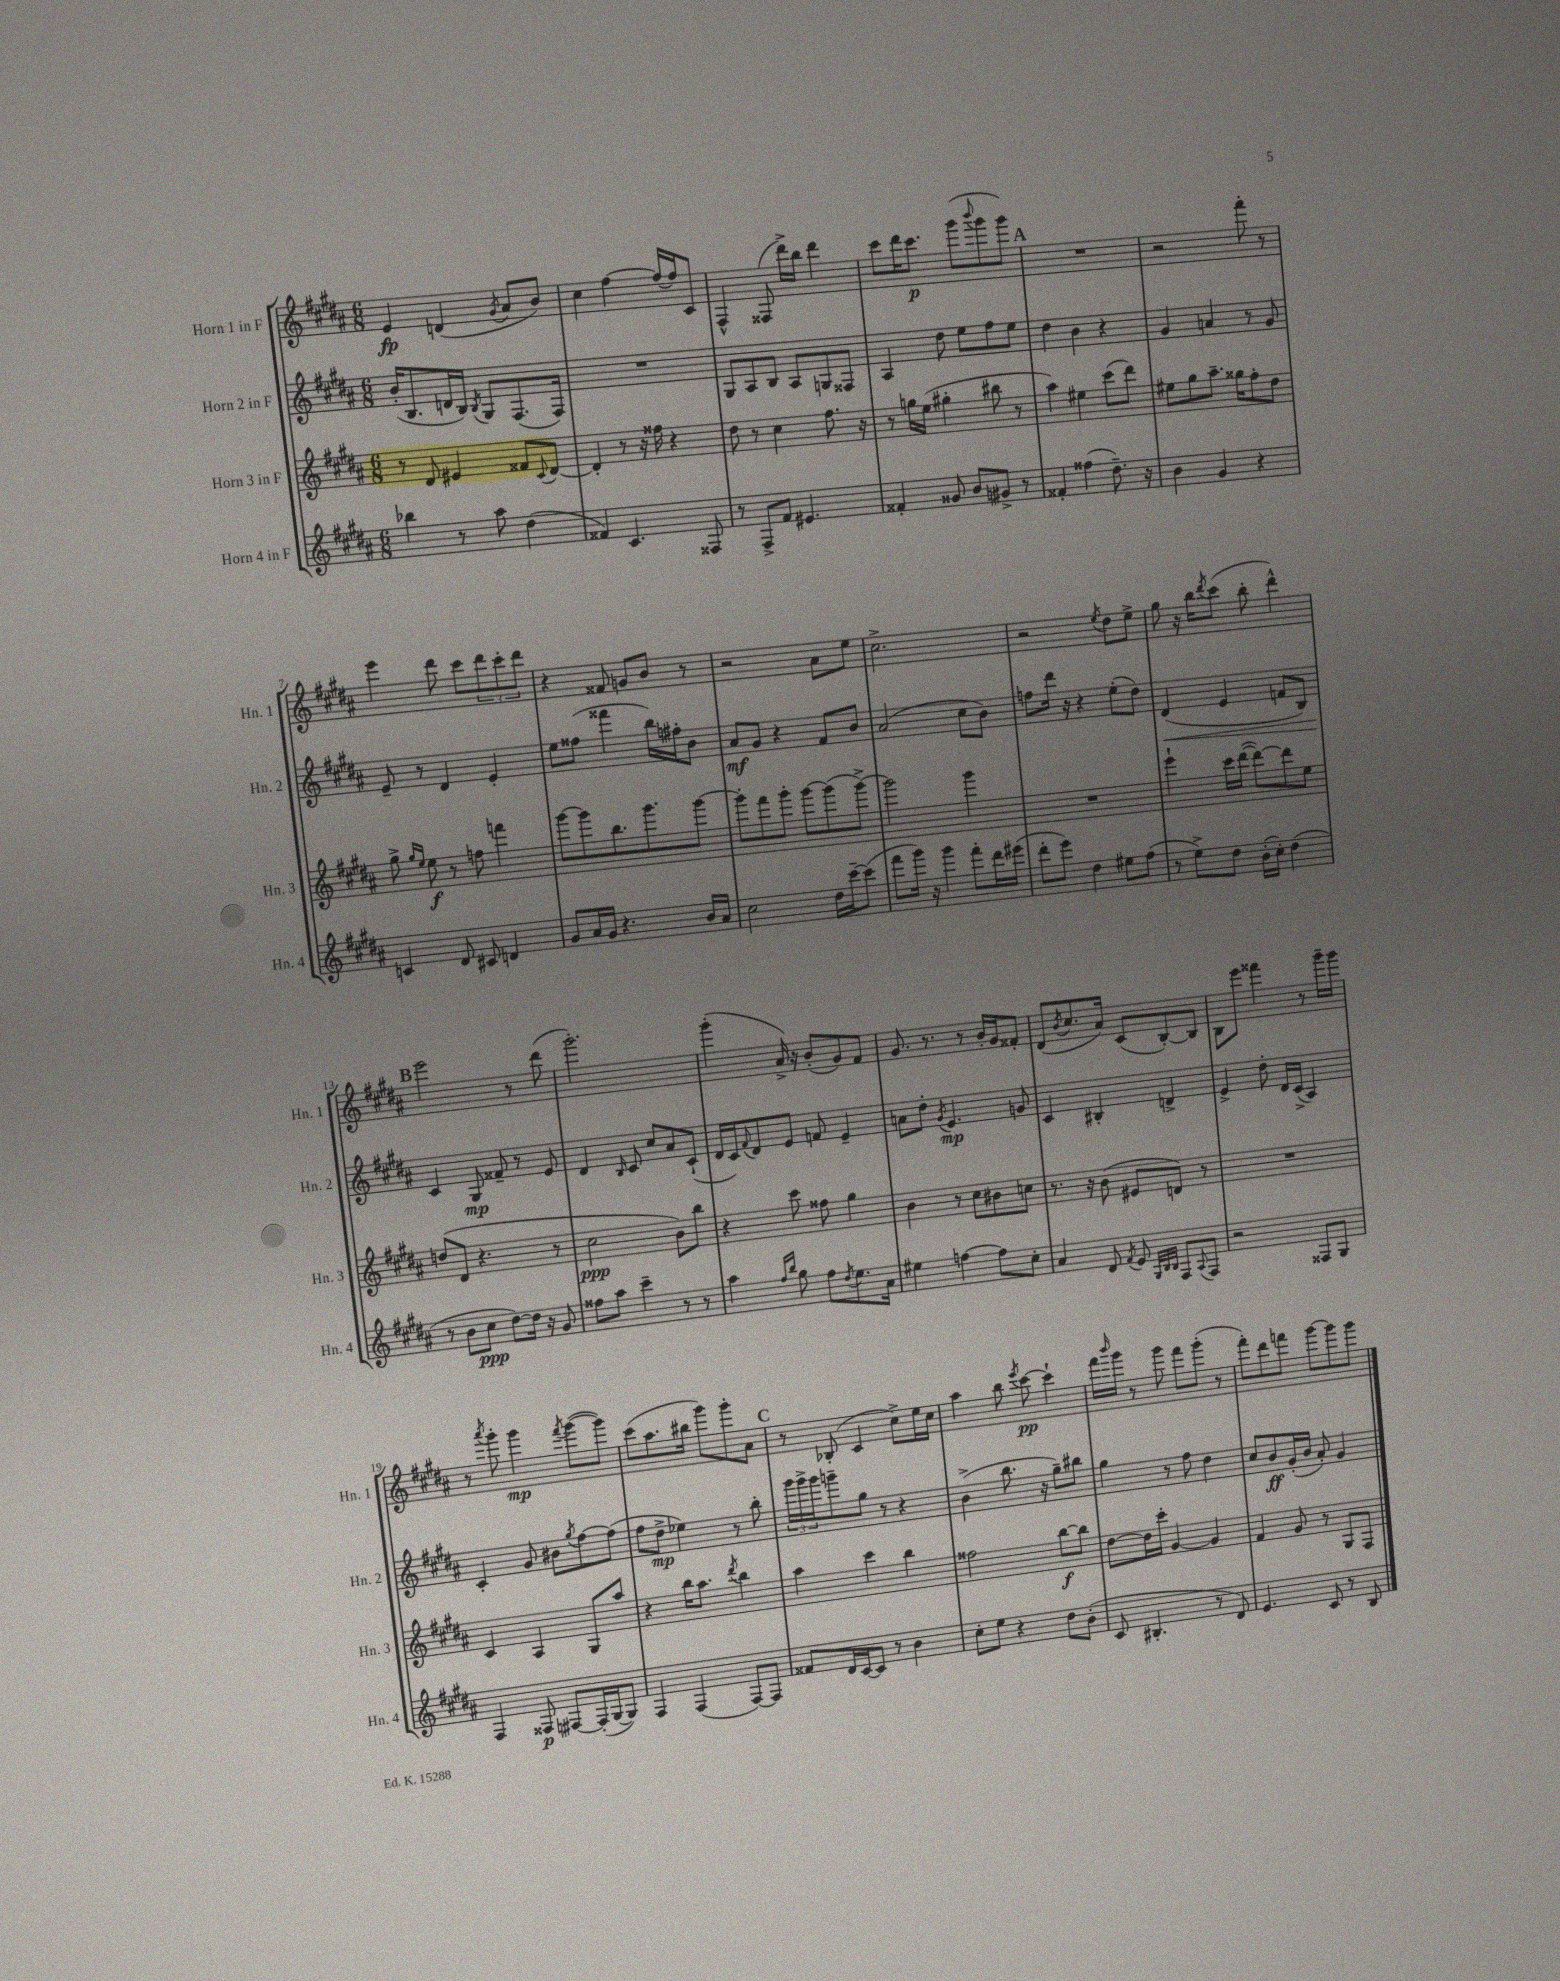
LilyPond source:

<<
\new StaffGroup <<
\new Staff = "s0" \with { instrumentName = "Horn 1 in F" shortInstrumentName = "Hn. 1" } {
    \clef treble \key b \major \numericTimeSignature \time 6/8
    e'4\fp d'4( \acciaccatura { gis'8 } ais'8 b'8) |
    cis''4 fis''4~ fis''16~ fis''16 cis'8 |
    fis4-^ fisis8( dis'''16->) b''16 dis'''4 |
    cis'''8 dis'''16 cis'''8.\p gis'''8( \appoggiatura { b'''8 } gis'''8 gis'''8) |
    \mark \markup { \bold "A" } R2. |
    r2 fis'''8-. r8 |
    e'''4 dis'''8 cis'''8 \tuplet 3/2 { dis'''8 cis'''8-. dis'''8 } |
    r4 fisis'8 g'8 b'8 r8 |
    r2 ais'8 e''8 |
    cis''2.-> |
    r2 \acciaccatura { e''8 } dis''8 e''8-> |
    gis''8 r16 b''16 \acciaccatura { dis'''8 } cis'''8( b''8-. dis'''4-^) |
    \mark \markup { \bold "B" } e'''2 r8 dis'''8( |
    gis'''2.-.) |
    gis'''4-.( ais'16->) r16 b'8-.( gis'8) fis'8 |
    gis'8. r8. r8 b'16-. gis'16 fisis'8-. |
    dis'8( \acciaccatura { b'8 } cis''8. ais'16) cis'8( b8~-.) b8 |
    b8 e'''8 fisis'''4 r8 gis'''16-- gis'''16 |
    r8 \acciaccatura { ais'''8 } gis'''8-. gis'''4\mp \acciaccatura { fis'''8 } gis'''8~( gis'''8) |
    cis'''8( ais''8. bis''16 gis'''8) gis'''8-. ais'8 |
    \mark \markup { \bold "C" } r8 bes8-.( cis'4 cis''8->) e''16 cis''16 |
    ais''4 b''8 \acciaccatura { e'''8 } cis'''8~\pp cis'''4-! |
    fis'''16 \grace { b'''16 } gis'''16 r8 gis'''8 fis'''8 gis'''8-.( r8 |
    fis'''8-.) dis'''8 f'''8 gis'''8~ gis'''8 gis'''8 \bar "|." |
}
\new Staff = "s1" \with { instrumentName = "Horn 2 in F" shortInstrumentName = "Hn. 2" } {
    \clef treble \key b \major \numericTimeSignature \time 6/8
    b'16-.( b8. d'16 b16) \acciaccatura { b8 } gis8 fis8.( fis16) |
    R2. |
    gis8 ais8 b8 ais8 g8 fisis8 |
    ais4 dis''8 e''8 fis''8 e''8 |
    \mark \markup { \bold "A" } dis''4 b'4 r4 |
    gis'4 a'4 r8 gis'8 |
    e'8-- r8 dis'4 e'4-. |
    e''8 fisis''8( fisis'''4 b''16) fis''16-. b'8 |
    ais'8\mf gis'8 r4 fis'8 b'8 |
    ais'2( cis''8 b'8) |
    f''8 dis'''16 r16 r4 e''8-.( dis''8) |
    dis'4\<( e'4 f'8 b8) |
    \mark \markup { \bold "B" } cis'4\! gis8\mp fisis'8-- r8 e'8 |
    dis'4 \grace { b16 } cis'8 cis''8 ais'8 cis'8-!( |
    dis'16 cis'16) \appoggiatura { fis'8 } dis'8 e'8 f'8 e'4-- |
    a'8 dis''8-. \acciaccatura { gis'8 } e'4.\mp g'8 |
    cis'4 bis4-. d'4-> |
    e'4-> dis''8-. dis'16 cis'16->( ais4) |
    cis'4-. gis'8 bis'8 \acciaccatura { gis''8 } fis''8~ fis''8( |
    fis''8 dis''8->\mp ees''4) r8 b''8-. |
    \mark \markup { \bold "C" } \tuplet 3/2 { gis'''16 gis'''16-> gis'''16 } g'''8-- gis''8 r8 r4 |
    b'4->( b''8. r16 gis''8--) bis''8 |
    gis''4 r8 fis''8 dis''4 |
    cis''8 b'8\ff gis'16-.( b'16 ais'8-.) gis'4 \bar "|." |
}
\new Staff = "s2" \with { instrumentName = "Horn 3 in F" shortInstrumentName = "Hn. 3" } {
    \clef treble \key b \major \numericTimeSignature \time 6/8
    r8 dis'8 eis'4 fisis'8 \appoggiatura { cis'8 } dis'8~ |
    dis'4-. r8 r16 fisis''16 r4 |
    dis''8 r8 cis''4 fis''8. r16 |
    r8 g''16 e''16( gis''4-. bis''8 r8 |
    \mark \markup { \bold "A" } ais''4) eis''4 cis'''8( dis'''8) |
    eis''8 gis''8 ais''8.-- gisis''16 fis''8-. dis''8 |
    gis''8-> \grace { gis''16 e''16 } e''8\f r8 f''8 f'''4 |
    gis'''8~ gis'''8 b''8. gis'''8. gis'''8~ |
    gis'''8-. fis'''8 gis'''8-. gis'''8~ gis'''8( gis'''8~->) |
    gis'''2 gis'''4 |
    R2. |
    e'''4-! cis'''16 dis'''16~( dis'''8~) dis'''8 e''8 |
    \mark \markup { \bold "B" } d''8( dis'8 r4. r8 |
    cis''2\ppp b'8) b''8 |
    r4 cis'''8 fisis''8 gis''4 |
    b'4 r8 cis''8 bis'8 c''8 |
    r8. r16 b'8( eis'8 d'8) r8 |
    R2. |
    cis'4 ais4 gis8 ais''8 |
    r4 b''16 ais''8. \acciaccatura { dis'''8 } b''4 |
    \mark \markup { \bold "C" } ais''4 cis'''4 b''4 |
    fisis''2 b''8~\f b''8 |
    dis''8~ dis''16 cis'''16-. gis'4~ gis'4 |
    fis'4 gis'8 r8 gis8 fis8 \bar "|." |
}
\new Staff = "s3" \with { instrumentName = "Horn 4 in F" shortInstrumentName = "Hn. 4" } {
    \clef treble \key b \major \numericTimeSignature \time 6/8
    bes''4 r8 ais''8 dis''4( |
    fisis'4) cis'4. fisis8 |
    r8 fis8-> fis'8 eis'4. |
    fisis'4-. gisis'8 b'8 gis'8-> r8 |
    \mark \markup { \bold "A" } fisis'4-. fisis''4( dis''8.--) r16 |
    b'4 gis'4 r4 |
    c'4 dis'8 cis'8 d'4 |
    gis'8 ais'16 gis'16 r4. b'16 ais'16 |
    cis''2 dis''16 cis'''16~-- cis'''8( |
    fis'''8 gis'''16) r16 gis'''4 fis'''8-. dis'''16 eis'''16( |
    dis'''8-. e'''8) dis''4 eis''8 fis''8( |
    r8 e''8->) dis''8 b'16-.( cis''16-.) dis''4( |
    \mark \markup { \bold "B" } r8 b'8 cis''8\ppp dis''8~) dis''16 r16 gis'8 |
    fisis''8 ais''8 cis'''4-- r8 r8 |
    ais''4 \grace { fis''16 b''16 } gis''8 fis''8 \acciaccatura { dis''8 } e''8. ais'16 |
    eis''4 f''4~ f''8 cis''8-. |
    ais'4 dis'8 \acciaccatura { fis'8 } e'8 \grace { gis32 b32 b32 } fis8 \appoggiatura { ais8 } fis8 |
    r2 fisis8 gis8 |
    fis4 fisis8\p fis8~ fis16-.( gis16~ gis8) |
    fis4 fis4( fis8~) fis8 |
    \mark \markup { \bold "C" } fisis'8 dis'16 cis'16~ cis'8 r8 b'4 |
    cis''8-. e''8 r4 dis''8 b'8-.( |
    cis'8 bis4.-. r8 dis'8) |
    e'4. cis'8 r8 b8 \bar "|." |
}
>>
>>
